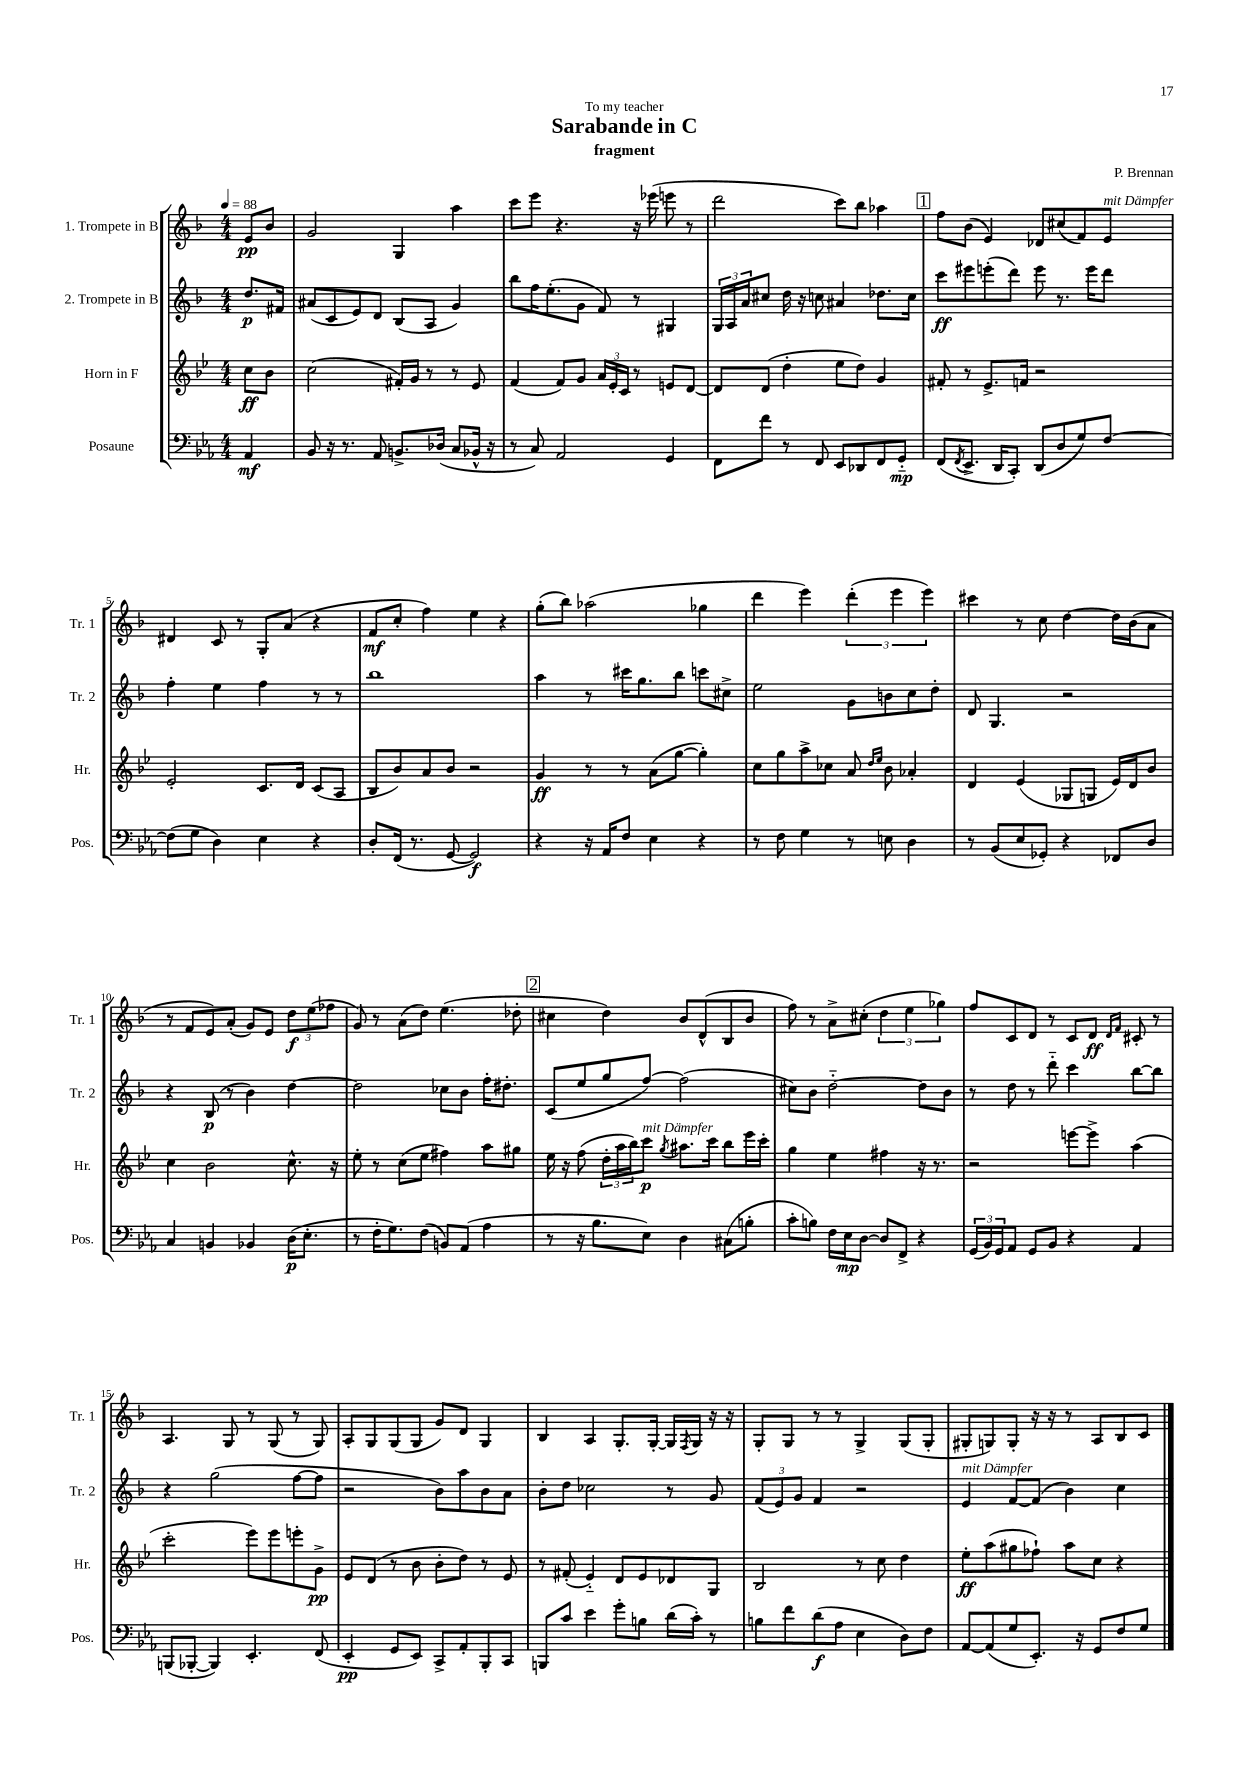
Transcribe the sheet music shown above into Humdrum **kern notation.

**kern	**kern	**kern	**kern
*staff4	*staff3	*staff2	*staff1
*clefF4	*clefG2	*clefG2	*clefG2
*k[b-e-a-]	*k[b-e-]	*k[b-]	*k[b-]
*M4/4	*M4/4	*M4/4	*M4/4
*MM88	*MM88	*MM88	*MM88
4AA-	8cc	8.dd	8e
.	8b-	.	8b-
.	.	16f#	.
=	=	=	=
8BB-	(2cc	(8a#	2g
16r	.	8c	.
8.r	.	.	.
.	.	8e)	.
8AA-	.	8d	.
8.BB^	16f#')	(8B-	4G
.	16g	.	.
.	8r	8A	.
(16D-	.	.	.
8C	8r	4g)	4aa
16BB-^^	8e-	.	.
16r	.	.	.
=	=	=	=
8r	(4f	8bb-	8ccc
8C)	.	16ff	8eee
.	.	(8.ee'	.
2AA-	8f)	.	4.r
.	8g	8g	.
.	24a	8f)	.
.	24e-'	.	.
.	24c	.	.
.	8r	8r	16r
.	.	.	(16eee-
4GG	8e	4G#	8eee
.	[8d	.	8r
=	=	=	=
8FF	8d]	24G	2ddd
.	.	24A	.
.	.	24a	.
8f	(8d	8cc#	.
8r	4dd'	16dd	.
.	.	16r	.
8FF	.	8cc	.
8EE-	8ee-	4a#	8ccc)
8DD-	8dd)	.	8bb-
8FF	4g	8.dd-	4aa-
8GG'~	.	.	.
.	.	16cc	.
=	=	=	=
(8FF	8f#'	8ccc	8ff
8qFF	.	.	.
8.EE-^	8r	8eee#	(8b-
.	8.e-^	(8eee'	4e)
16DD	.	.	.
8CC')	.	8ddd)	.
.	16f	.	.
(8DD	2r	8eee	8d-
8D	.	8.r	(8cc#
8G)	.	.	8f)
.	.	16eee	.
[8F	.	8ddd	8e
=	=	=	=
(8F]	2e-'	4ff'	4d#
8G	.	.	.
4D)	.	4ee	8c
.	.	.	8r
4E-	8.c	4ff	8G'
.	.	.	(8a
.	16d	.	.
4r	(8c	8r	4r
.	8A	8r	.
=	=	=	=
8D'	8B-	1bb-	8f
(16FF	8b-)	.	8cc'
8.r	.	.	.
.	8a	.	4ff)
[8GG	8b-	.	.
2GG])	2r	.	4ee
.	.	.	4r
=	=	=	=
4r	4g	4aa	(8gg'
.	.	.	8bb-)
16r	8r	8r	(2aa-
16AA-	.	.	.
8F	8r	16ccc#	.
.	.	8.gg	.
4E-	(8a	.	.
.	[8gg	8bb-	.
4r	4gg'])	8ccc	4gg-
.	.	8cc#^	.
=	=	=	=
8r	8cc	2ee	4ddd
8F	8gg	.	.
4G	8aa^	.	4eee)
.	8cc-	.	.
8r	8a	8g	(6ddd'
.	16qqdd	.	.
.	16qqee-	.	.
8E	8b-	8b	.
.	.	.	6eee
4D	4a-'	8cc	.
.	.	.	6eee)
.	.	8dd'	.
=	=	=	=
8r	4d	8d	4ccc#
(8BB-	.	4.G	.
8E-	(4e-	.	8r
8GG-')	.	.	8cc
4r	8G-	2r	[4dd
.	8G	.	.
8FF-	16e-)	.	16dd]
.	16d	.	(16b-
8D	8b-	.	8a
=	=	=	=
4C	4cc	4r	8r
.	.	.	8f
4BB	2b-	(8B-	8e)
.	.	8r	(8a'
4BB-	.	4b-)	8g)
.	.	.	8e
(16D	8.cc^^	[4dd	12dd
8.E-'	.	.	.
.	.	.	(12ee
.	.	.	12ff-
.	16r	.	.
=	=	=	=
8r	8ee-'	2dd]	8g)
16F'	8r	.	8r
8.G)	.	.	.
.	(8cc	.	(8a
(8F	8ee-	.	8dd)
8BB)	4ff#)	8cc-	(4.ee
(8AA-	.	8b-	.
4A-	8aa	16ff'	.
.	.	8.dd#'	.
.	8gg#	.	8dd-'
=	=	=	=
8r	16ee-	(8c	4cc#
.	16r	.	.
16r	(8ff	8ee	.
8.B-	.	.	.
.	24dd'	8gg	4dd)
.	24aa	.	.
.	24bb-)	.	.
8E-)	8ccc	[8ff)	.
.	8qgg	.	.
4D	8.aa#	(2ff]	8b-
.	.	.	(8d^^
.	16ccc	.	.
(8C#	8bb-	.	8B-
8B'	16eee-	.	8b-
.	16ccc'	.	.
=	=	=	=
8c'	4gg	8cc#)	8ff)
8B)	.	8b-	8r
16F	4ee-	[2dd'~	8a^
16E-	.	.	.
[8D	.	.	(8cc#'
8D]	4ff#	.	6dd
8FF^	.	.	.
.	.	.	6ee
4r	16r	8dd]	.
.	8.r	.	.
.	.	.	6gg-)
.	.	8b-	.
=	=	=	=
(24GG	2r	8r	8ff
24BB-)	.	.	.
24GG	.	.	.
8AA-	.	8dd	8c
8GG	.	8r	8d
8BB-	.	8ddd'~	8r
4r	[8eee	4ccc	8c
.	8eee^]	.	8d
.	.	.	16qqd
.	.	.	16qqf
4AA-	(4aa	[8bb-	8c#'
.	.	8bb-]	8r
=	=	=	=
(8BBB	2ccc'	4r	4.A
[8BBB-'	.	.	.
4BBB-])	.	(2gg	.
.	.	.	8G
4.EE-'	8eee-)	.	8r
.	8eee-	.	(8G
.	8eee'	[8ff	8r
(8FF	8g^	8ff]	8G)
=	=	=	=
4EE-'	8e-	2r	8A'
.	(8d	.	8G
8GG	8r	.	(8G
8EE-)	8b-	.	8G
8CC^	8b-'	8b-)	8g)
8AA-'	8dd)	8aa	8d
8BBB-'	8r	8b-	4G
8CC	8e-	8a	.
=	=	=	=
8BBB	8r	8b-'	4B-
8c	(8f#'	8dd	.
4e-	4e-'~)	2cc-	4A
8g'	8d	.	8.G'
8B	8e-	.	.
.	.	.	[16G'
(16d	8d-	8r	16G]
.	.	.	8qF
16c')	.	.	16G
8r	8G	8g	16r
.	.	.	16r
=	=	=	=
8B	2B-	(12f	8G'
.	.	12e)	.
8f	.	.	8G
.	.	12g	.
(8d	.	4f	8r
8A-	.	.	8r
4E-	8r	2r	4G^
.	8cc	.	.
8D)	4dd	.	(8G
8F	.	.	8G'
=	=	=	=
[8AA-	8ee-'	4e	8G#'
(8AA-]	(8aa	.	8G)
8G	8gg#	[8f	8G'
8.EE-')	8ff-`)	(8f]	16r
.	.	.	16r
.	8aa	4b-)	8r
16r	.	.	.
8GG	8cc	.	8A
8F	4r	4cc	8B-
8G	.	.	8c
==	==	==	==
*-	*-	*-	*-
